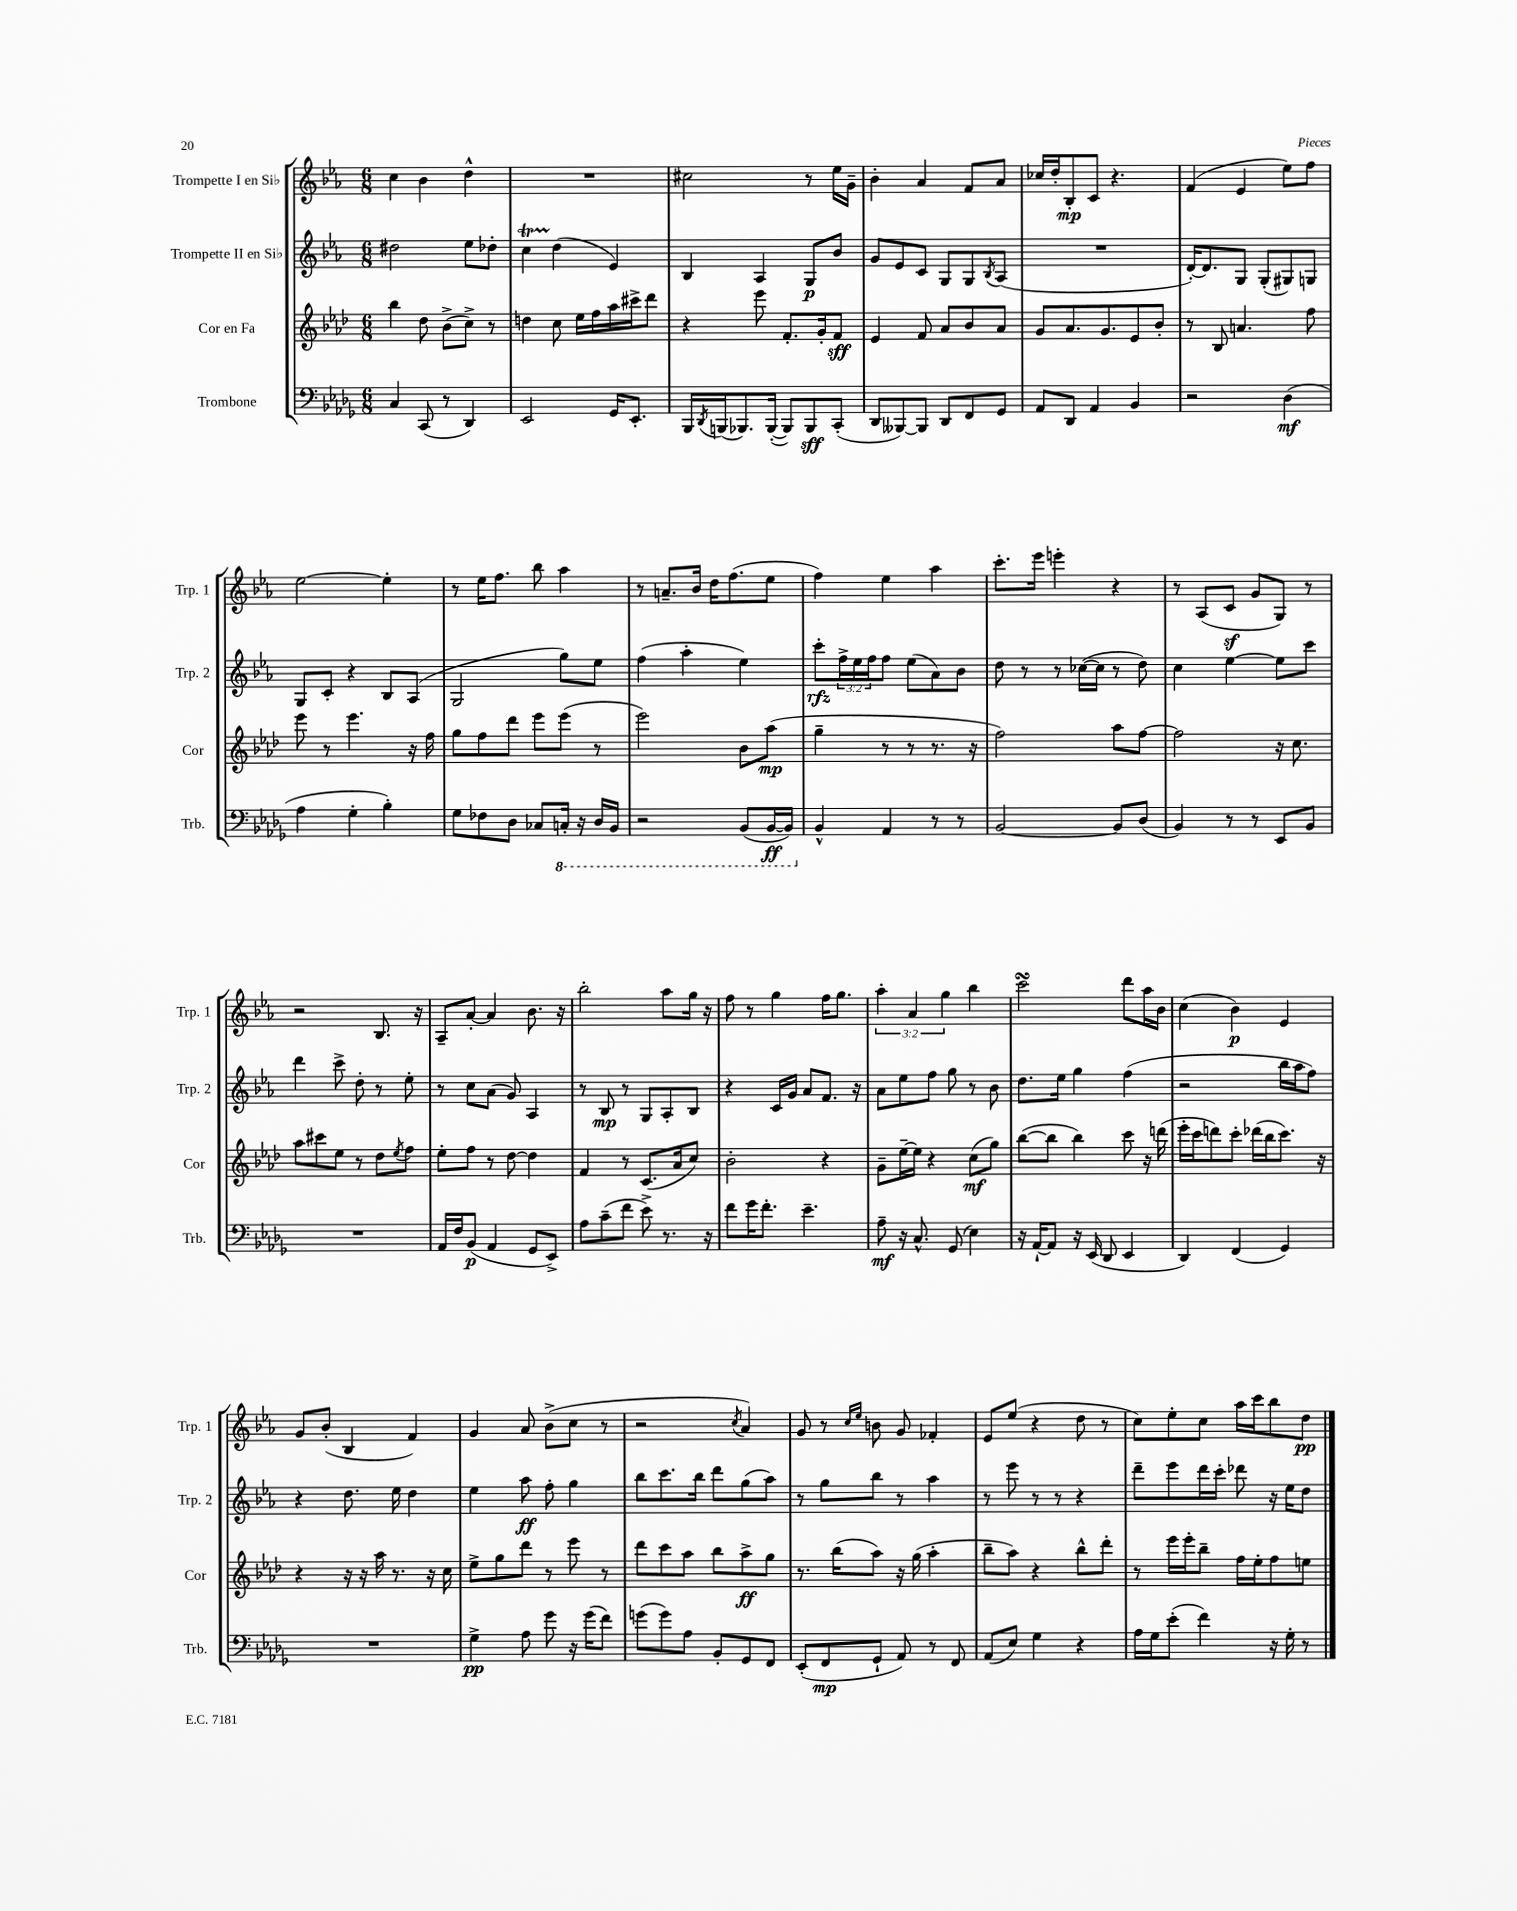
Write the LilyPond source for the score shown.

<<
\new StaffGroup <<
\new Staff = "s0" \with { instrumentName = "Trompette I en Sib" shortInstrumentName = "Trp. 1" } {
    \clef treble \key ees \major \numericTimeSignature \time 6/8 \override Staff.TupletNumber.text = #tuplet-number::calc-fraction-text
    c''4 bes'4 d''4-^ |
    R2. |
    cis''2 r8 ees''16 g'16-- |
    bes'4-. aes'4 f'8 aes'8 |
    ces''16 d''16-. bes8-.\mp c'8 r4. |
    f'4( ees'4 ees''8) f''8 |
    ees''2~ ees''4-. |
    r8 ees''16 f''8. bes''8 aes''4 |
    r8 a'8.-- bes'16 d''16 f''8.( ees''8 |
    f''4) ees''4 aes''4 |
    c'''8.-. ees'''16 e'''4-. r4 |
    r8 aes8( c'8\sf g'8 g8) r8 |
    r2 bes8. r16 |
    aes8-- aes'8~-. aes'4 bes'8. r16 |
    bes''2-. aes''8 g''16 r16 |
    f''8 r8 g''4 f''16 g''8. |
    \tuplet 3/2 { aes''4-. aes'4 g''4 } bes''4 |
    c'''2\turn d'''8 aes''16 bes'16 |
    c''4( bes'4\p) ees'4 |
    g'8 bes'8-.( bes4 f'4) |
    g'4 aes'8 bes'8->( c''8 r8 |
    r2 \acciaccatura { c''8 } aes'4) |
    g'8 r8 \grace { c''16 ees''16 } b'8 g'8 fes'4-. |
    ees'8 ees''8( r4 d''8 r8 |
    c''8) ees''8-. c''8 aes''16 c'''16 bes''8 d''8\pp \bar "|." |
}
\new Staff = "s1" \with { instrumentName = "Trompette II en Sib" shortInstrumentName = "Trp. 2" } {
    \clef treble \key ees \major \numericTimeSignature \time 6/8 \override Staff.TupletNumber.text = #tuplet-number::calc-fraction-text
    dis''2 ees''8 des''8-. |
    c''4\startTrillSpan d''4\stopTrillSpan( ees'4) |
    bes4 aes4 g8\p bes'8 |
    g'8 ees'8 c'8 g8 g8 \acciaccatura { bes8 } aes8( |
    R2. |
    d'16~-.) d'8. g8 g8-.( gis8) g8 |
    g8 c'8-. r4 bes8 aes8( |
    g2 g''8) ees''8 |
    f''4( aes''4-. ees''4) |
    c'''8-.\rfz \tuplet 3/2 { f''16-> ees''16 f''16 } f''8 ees''8( aes'8) bes'8 |
    d''8 r8 r8 ces''16~( ces''16 r8 d''8) |
    c''4 ees''4~ ees''8 c'''8 |
    d'''4 c'''8-> d''8-. r8 ees''8-. |
    r8 c''8 aes'8( g'8) aes4 |
    r8 bes8\mp r8 g8 aes8-. bes8 |
    r4 c'16 g'16 aes'8 f'8. r16 |
    aes'8 ees''8 f''8 g''8 r8 bes'8 |
    d''8. ees''16 g''4 f''4( |
    r2 bes''16 aes''16 f''8) |
    r4 d''8. ees''16 d''4 |
    ees''4 aes''8\ff f''8-. g''4 |
    bes''8 c'''8. bes''16 d'''8 g''8( aes''8) |
    r8 g''8 bes''8 r8 aes''4 |
    r8 ees'''8 r8 r8 r4 |
    d'''8-- ees'''8 d'''16 c'''16-. des'''8 r16 ees''16 d''8 \bar "|." |
}
\new Staff = "s2" \with { instrumentName = "Cor en Fa" shortInstrumentName = "Cor" } {
    \clef treble \key aes \major \numericTimeSignature \time 6/8
    bes''4 des''8 bes'8->( c''8->) r8 |
    d''4 c''8 ees''16 f''16 aes''16 cis'''16-> des'''8 |
    r4 ees'''8 f'8.-. g'16-. f'8\sff |
    ees'4 f'8 aes'8 bes'8 aes'8 |
    g'8 aes'8. g'8. ees'8 bes'8-. |
    r8 bes8 a'4. f''8 |
    ees'''8 r8 ees'''4. r16 f''16 |
    g''8 f''8 des'''8 ees'''8 ees'''8( r8 |
    ees'''2) bes'8 aes''8\mp( |
    g''4-- r8 r8 r8. r16 |
    f''2) aes''8 f''8~ |
    f''2 r16 c''8. |
    aes''8 cis'''8 ees''8 r8 des''8 \acciaccatura { ees''8 } f''8 |
    ees''8-. f''8 r8 des''8~ des''4 |
    f'4 r8 c'8.( aes'16 c''8) |
    bes'2-. r4 |
    g'8-- ees''16~-- ees''16 r4 c''8\mf( g''8) |
    bes''8~( bes''8 bes''4) c'''8 r16 d'''16( |
    ees'''16-. c'''16 d'''8) c'''8-. des'''16( bes''16 c'''8.) r16 |
    r4 r16 r16 aes''16 r8. r16 c''16 |
    ees''8-> g''8 des'''8 r8 ees'''8 r8 |
    des'''8 c'''8 aes''8 bes''8 aes''8->\ff g''8 |
    r8. bes''16( aes''8) r16 g''16( aes''4-. |
    bes''8-- aes''8) r4 bes''8-^ des'''8-. |
    r8 ees'''16 ees'''16-. bes''8-- f''16 ees''16-. f''8 e''8 \bar "|." |
}
\new Staff = "s3" \with { instrumentName = "Trombone" shortInstrumentName = "Trb." } {
    \clef bass \key des \major \numericTimeSignature \time 6/8
    c4 c,8( r8 des,4) |
    ees,2 ges,16 ees,8.-. |
    bes,,16 \acciaccatura { des,8 } b,,16( bes,,8.) bes,,16~-.( bes,,8) bes,,8\sff c,8-.( |
    des,8 beses,,8~) beses,,8 des,8 f,8 ges,8 |
    aes,8 des,8 aes,4 bes,4 |
    r2 des4\mf( |
    aes4 ges4-. bes4-.) |
    ges8 fes8 des8 ces8 \ottava #-1 c,!16-. r16 des,16 bes,,16 |
    r2 bes,,8( bes,,16~\ff bes,,16) \ottava #0 |
    bes,4-^ aes,4 r8 r8 |
    bes,2~ bes,8 des8( |
    bes,4) r8 r8 ees,8 bes,8 |
    R2. |
    aes,16 f16 bes,8\p( aes,4 ges,8 ees,8->) |
    aes8 c'8--( f'8 ees'8->) r8. r16 |
    f'8 ges'16 f'8.-. ees'4.-- |
    aes8--\mf r16 c8.-^ ges,8( ees4) |
    r16 aes,16~-! aes,8 r16 ees,16( des,8 ees,4 |
    des,4) f,4( ges,4) |
    R2. |
    ges4->\pp aes8 ges'8 r16 ges'16( f'8) |
    g'8( g'8) aes8 bes,8-. ges,8 f,8 |
    ees,8-.( f,8\mp ges,8-! aes,8) r8 f,8 |
    aes,8( ees8) ges4 r4 |
    aes16 ges16 ees'8-.( f'4) r16 ges16-. r8 \bar "|." |
}
>>
>>
\layout { \context { \Score \remove "Bar_number_engraver" } }
